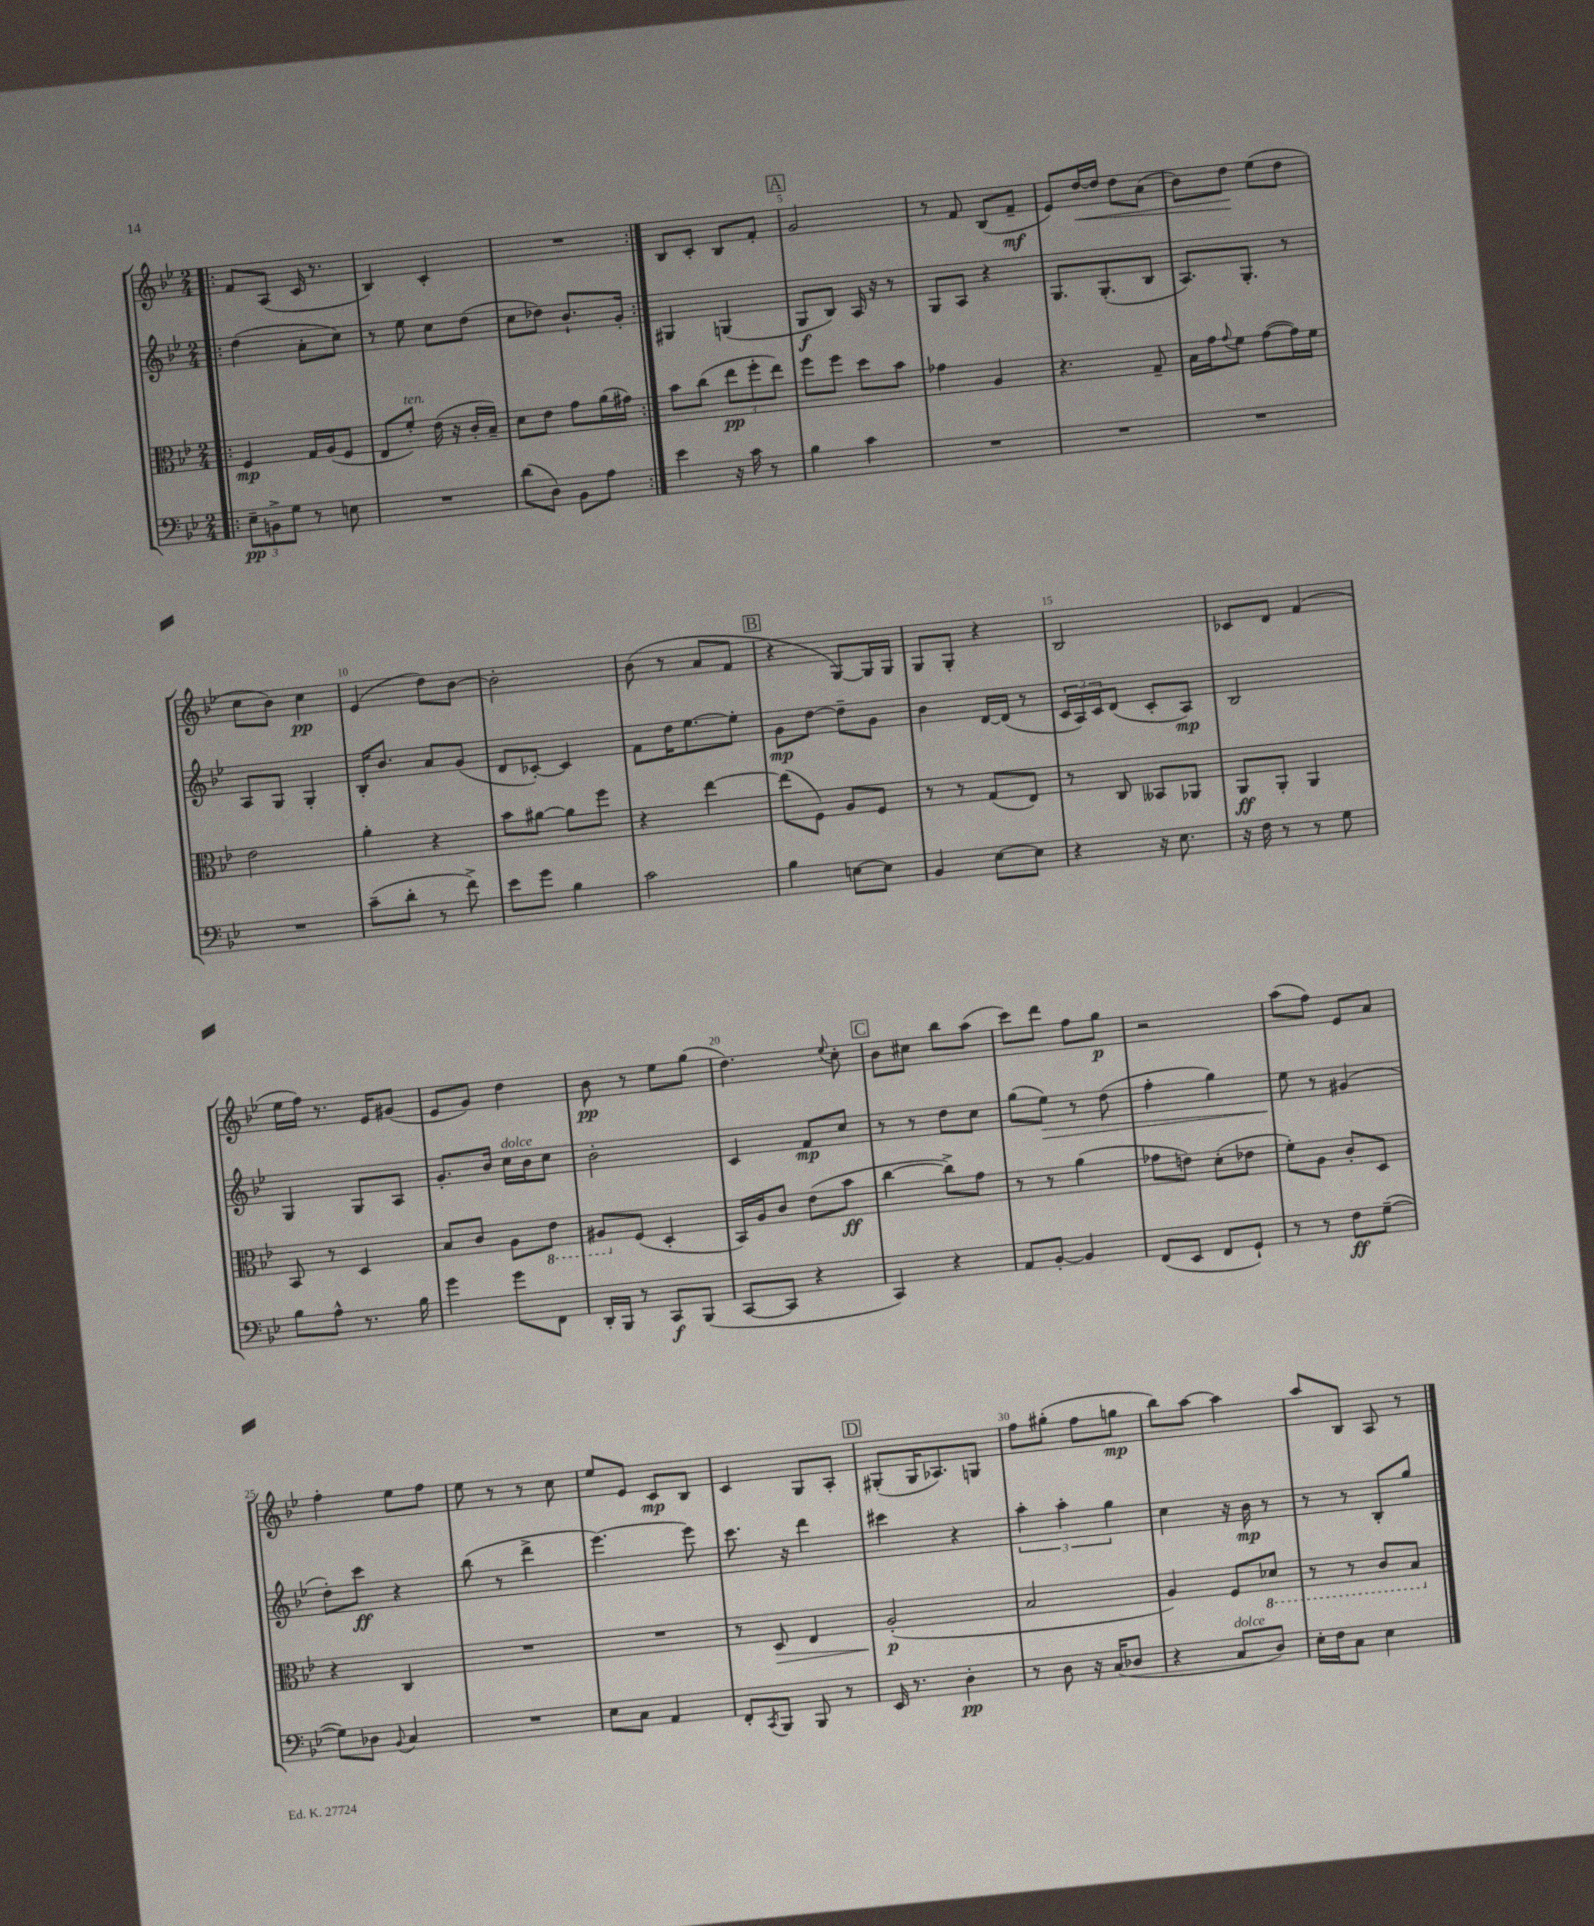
<<
\new StaffGroup <<
\new Staff = "s0" {
    \clef treble \key bes \major \numericTimeSignature \time 2/4
    \repeat volta 2 { \bar ".|:" f'8 a8( c'16 r8. |
    bes4) c'4-. |
    R2 | }
    bes8 c'8-. bes8 f'8-. |
    \mark \markup { \box "A" } g'2 |
    r8 f'8 bes8( f'8--\mf |
    ees'8) d''16~\< d''16 d''8 a'8( |
    bes'8) d''8\! ees''8( d''8 |
    c''8 bes'8) c''4\pp |
    ees'4( d''8) bes'8~ |
    bes'2-. |
    bes'8( r8 a'8 f'8 |
    \mark \markup { \box "B" } r4 g8~) g16 g16 |
    g8 g8-. r4 |
    bes2 |
    ces'8 d'8 f'4( |
    ees''16 f''16) r8. ees'16 gis'8( |
    ees'8 g'8) d''4 |
    bes'8\pp r8 ees''8 g''8( |
    d''4.) \appoggiatura { ees''8 } c''8-. |
    \mark \markup { \box "C" } bes'8 cis''8 bes''8 a''8( |
    c'''8) d'''8 f''8 g''8\p |
    r2 |
    a''8( f''8) ees'8 a'8 |
    f''4-. ees''8 f''8 |
    ees''8 r8 r8 c''8 |
    ees''8 ees'8 c'8\mp bes8 |
    c'4 g8 a8-. |
    \mark \markup { \box "D" } gis8-.( gis16 aes8.) g8 |
    f''8 gis''8-.( f''8 g''8\mp |
    bes''8) a''8~ a''4 |
    a''8 bes8 a8 r8 \bar "|." |
}
\new Staff = "s1" {
    \clef treble \key bes \major \numericTimeSignature \time 2/4
    \repeat volta 2 { \bar ".|:" d''4( a'8-. c''8) |
    r8 ees''8 c''8 d''8( |
    c''8 des''8) bes'8.-! g'16-. | }
    gis4 g4( |
    \mark \markup { \box "A" } g8\f bes8) a16 r16 r8 |
    g8 a8 r4 |
    g8. g8.-.( bes8 |
    a8.) g8.-. r8 |
    a8 g8 g4-. |
    bes16-. bes'8. a'8 g'8( |
    d'8 ces'8~-.) ces'4 |
    f'8 d''16 ees''8.~ ees''8-. |
    \mark \markup { \box "B" } g'8\mp d''8~ d''8-- g'8 |
    bes'4 d'16~ d'16( r8 |
    \tuplet 3/2 { c'16 a16) c'16 } d'8( c'8-. a8\mp) |
    bes2 |
    g4 g8 a8 |
    g'8.-. bes'16 c''16^\markup { \italic "dolce" } bes'16 c''8 |
    bes'2-. |
    c'4 f'8\mp c''8 |
    \mark \markup { \box "C" } r8 r8 d''8 c''8 |
    g''8( ees''8\>) r8 d''8( |
    f''4-. g''4) |
    ees''8\! r8 gis'4( |
    d''8-.) c'''8\ff r4 |
    bes''8( r8 d'''4-> |
    ees'''4.~) ees'''8 |
    c'''8. r16 d'''4 |
    \mark \markup { \box "D" } cis'''4 r4 |
    \tuplet 3/2 { a''4-. a''4-. g''4 } |
    c''4 r16 bes'16\mp r8 |
    r8 r8 bes8-. g''8 \bar "|." |
}
\new Staff = "s2" {
    \clef alto \key bes \major \numericTimeSignature \time 2/4
    \repeat volta 2 { \bar ".|:" f4\mp g16 a16( f8 |
    ees8 f'8-.^\markup { \italic "ten." }) ees'16( r16 c'16-. bes16--) |
    d'8 ees'8 g'8 a'16( gis'16) | }
    bes'8 c''8( \tuplet 3/2 { ees''8\pp f''8-. ees''8) } |
    \mark \markup { \box "A" } f''8 f''8 d''8 bes'8 |
    ges'4 a4 |
    r4. g8-- |
    bes16 g'16 \appoggiatura { g'8 } f'8 g'8~( g'16) f'16 |
    ees'2 |
    a'4-. r4 |
    bes'8 ais'8~ ais'8 f''8 |
    r4 ees''4~ |
    \mark \markup { \box "B" } ees''8( f8) a8 f8 |
    r8 r8 g8( ees8) |
    r8 c8 beses,8 aes,8 |
    a,8\ff a,8-. a,4 |
    bes,8 r8 d4 |
    bes8 c'8 a8 \ottava #-1 ees8 |
    ais,8 \ottava #0 f8( d4-. |
    bes,16) a16 c'8 ees'8( bes'8\ff |
    \mark \markup { \box "C" } c''4~ c''8->) g'8 |
    r8 r8 a'4( |
    ges'8 e'8) d'8-.( ees'8 |
    f'8-.) a8 c'8-. d8 |
    r4 c4 |
    R2 |
    R2 |
    r8 d8\> ees4 |
    \mark \markup { \box "D" } a2-.\p\!( |
    bes2 |
    a4) f8 \ottava #-1 des8 |
    r8 r8 c8 bes,8 \ottava #0 \bar "|." |
}
\new Staff = "s3" {
    \clef bass \key bes \major \numericTimeSignature \time 2/4
    \repeat volta 2 { \bar ".|:" \tuplet 3/2 { ees8--\pp b,8-> g8 } r8 e8 |
    R2 |
    d'8( d8) bes,8 a8 | }
    ees'4 r16 c'16 r8 |
    \mark \markup { \box "A" } bes4 c'4 |
    R2 |
    R2 |
    R2 |
    R2 |
    c'8--( d'8-. r8 f'8->) |
    ees'8 g'8 bes4 |
    c'2 |
    \mark \markup { \box "B" } bes4 e8~ e8 |
    bes,4 ees8~ ees8 |
    r4 r16 ees8. |
    r16 f16 r8 r8 g8 |
    bes8 a8-^ r8. bes16 |
    g'4 g'8 f,8 |
    d,16-. bes,,16 r8 c,8\f bes,,8( |
    c,8~ c,8 r4 |
    \mark \markup { \box "C" } c,4) r4 |
    a,8 bes,8~-. bes,4 |
    f,8( ees,8 f,8 g,8-!) |
    r8 r8 f8\ff g8~--( |
    g8) des8 \appoggiatura { bes,8 } c4 |
    R2 |
    ees8 c8 a,4 |
    f,8-. \acciaccatura { c,8 } bes,,8 bes,,8 r8 |
    \mark \markup { \box "D" } ees,16 r8. d4-.\pp |
    r8 d8 r16 c16( des8 |
    r4 c8^\markup { \italic "dolce" } d8) |
    ees16-. f16 c8 ees4 \bar "|." |
}
>>
>>
\layout { \context { \Score \override BarNumber.break-visibility = ##(#f #t #t) barNumberVisibility = #(every-nth-bar-number-visible 5) } }
